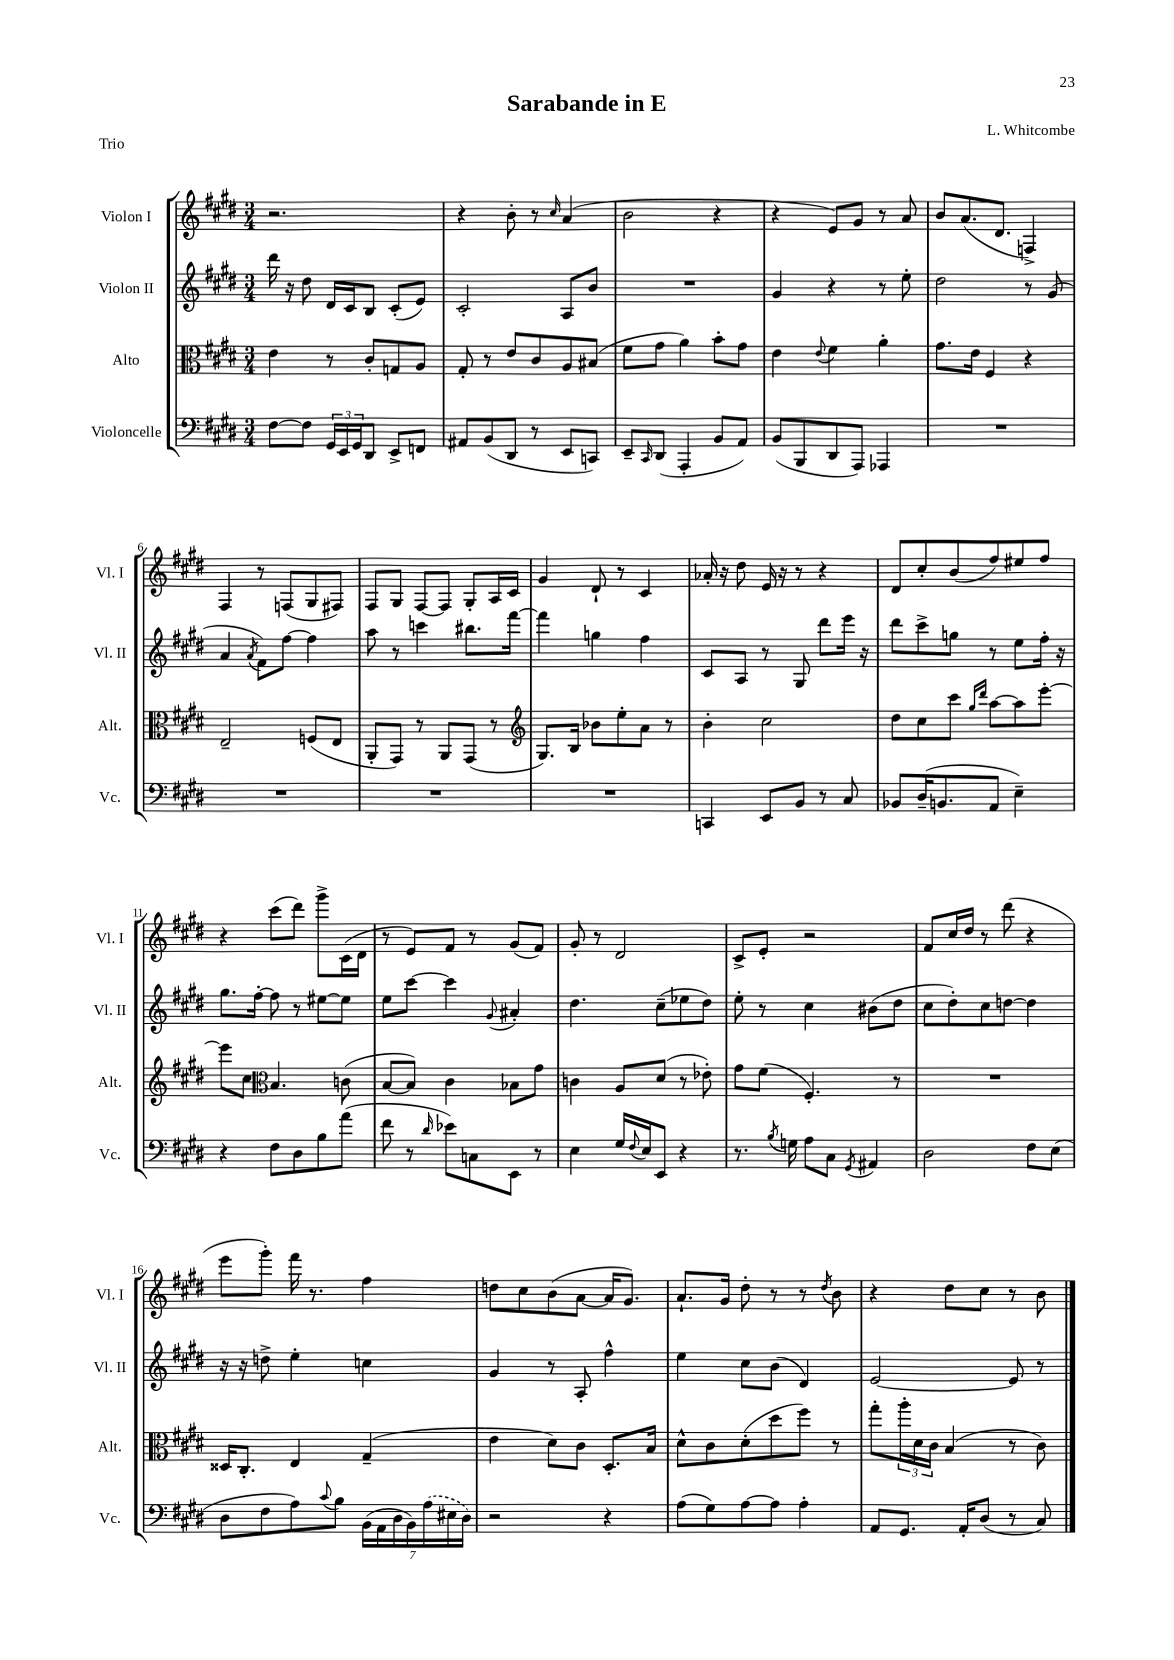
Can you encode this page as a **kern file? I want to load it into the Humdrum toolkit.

**kern	**kern	**kern	**kern
*staff4	*staff3	*staff2	*staff1
*clefF4	*clefC3	*clefG2	*clefG2
*k[f#c#g#d#]	*k[f#c#g#d#]	*k[f#c#g#d#]	*k[f#c#g#d#]
*M3/4	*M3/4	*M3/4	*M3/4
[8F#	4e	16ddd#	2.r
.	.	16r	.
8F#]	.	8dd#	.
24GG#	8r	16d#	.
24EE	.	.	.
.	.	16c#	.
24GG#	.	.	.
8DD#	8c#'	8B	.
8EE^	8G	(8c#'	.
8FF	8A	8e)	.
=	=	=	=
8AA#	8G#'	2c#'	4r
(8BB	8r	.	.
8DD#	8e	.	8b'
8r	8c#	.	8r
.	.	.	16qqcc#
8EE	8A	8A	(4a
8CC)	(8B#	8b	.
=	=	=	=
8EE~	8f#	2.r	2b
16qqCC#	.	.	.
(8DD#	8g#	.	.
4AAA'	4a)	.	.
8BB	8b'	.	4r
8AA)	8g#	.	.
=	=	=	=
(8BB	4e	4g#	4r
8BBB	.	.	.
.	8qqe	.	.
8DD#	4f#	4r	8e)
8AAA)	.	.	8g#
4AAA-	4a'	8r	8r
.	.	8ee'	8a
=	=	=	=
2.r	8.g#	2dd#	8b
.	.	.	(8.a
.	16e	.	.
.	4F#	.	.
.	.	.	8.d#
.	4r	8r	4F^)
.	.	(8g#	.
=	=	=	=
2.r	2E~	4a	4F#
.	.	8qa	.
.	.	8f#)	8r
.	.	[8ff#	(8F
.	(8F	4ff#]	8G#
.	8E	.	8F#)
=	=	=	=
2.r	8AA'	8aa	8F#
.	8GG#)	8r	8G#
.	8r	4ccc	[8F#
.	8AA	.	8F#]
.	(8GG#	8.bb#	8G#'
.	8r	.	16A
.	.	[16fff#	16c#
=	=	=	=
*	*clefG2	*	*
2.r	8.G#)	4fff#]	4g#
.	16B	.	.
.	8b-	4gg	8d#`
.	8ee'	.	8r
.	8a	4ff#	4c#
.	8r	.	.
=	=	=	=
4CC	4b'	8c#	16a-'
.	.	.	16r
.	.	8A	8dd#
8EE	2cc#	8r	16e
.	.	.	16r
8BB	.	8G#	8r
8r	.	8ddd#	4r
8C#	.	16eee	.
.	.	16r	.
=	=	=	=
8BB-	8dd#	8ddd#	8d#
(16D#~	8cc#	8ccc#^	8cc#'
8.BB	.	.	.
.	8ccc#	8gg	(8b
.	16qqgg#	.	.
.	16qqddd#	.	.
8AA	[8aa	8r	8ff#)
4E~)	8aa]	8ee	8ee#
.	[8eee'	16ff#'	8ff#
.	.	16r	.
=	=	=	=
4r	8eee]	8.gg#	4r
.	8cc#	.	.
.	.	[16ff#'	.
*	*clefC3	*	*
8F#	4.B	8ff#]	(8ccc#
8D#	.	8r	8ddd#)
8B	.	[8ee#	8ggg#^
(8a	(8c	8ee#]	(16c#
.	.	.	16d#
=	=	=	=
8f#	[8B	8ee	8r
8r	8B])	[8ccc#	8e)
16qqd#	.	.	.
8e-)	4c#	4ccc#]	8f#
8C	.	.	8r
.	.	8qqg#	.
8EE	8B-	4a#'	(8g#
8r	8g#	.	8f#)
=	=	=	=
4E	4c	4.dd#	8g#'
.	.	.	8r
16G#	8A	.	2d#
8qqF#	.	.	.
16E	.	.	.
8EE	(8d#	(8cc#~	.
4r	8r	8ee-	.
.	8e-')	8dd#)	.
=	=	=	=
8.r	8g#	8ee'	8c#^
.	(8f#	8r	8e'
8qB	.	.	.
16G	.	.	.
8A	4.F#')	4cc#	2r
8C#	.	.	.
8qGG#	.	.	.
4AA#	.	(8b#	.
.	8r	8dd#	.
=	=	=	=
2D#	2.r	8cc#	8f#
.	.	8dd#')	16cc#
.	.	.	16dd#
.	.	8cc#	8r
.	.	[8dd	(8ddd#
8F#	.	4dd]	4r
(8E	.	.	.
=	=	=	=
8D#	16D##	16r	8eee
.	8.C#'	16r	.
8F#	.	8dd^	8ggg#')
8A)	4E	4ee'	16fff#
.	.	.	8.r
8qqc#	.	.	.
8B	.	.	.
(28BB	(4G#~	4cc	4ff#
28AA	.	.	.
28D#	.	.	.
28BB)	.	.	.
(28A	.	.	.
28E#	.	.	.
28D#)	.	.	.
=	=	=	=
2r	4e	4g#	8dd
.	.	.	8cc#
.	8d#)	8r	(8b
.	8c#	8A'	[8a
4r	8.D#'	4ff#^^	16a]
.	.	.	8.g#)
.	16B	.	.
=	=	=	=
(8A	8d#^^	4ee	8.a`
8G#)	8c#	.	.
.	.	.	16g#
[8A	(8d#'	8cc#	8dd#'
8A]	8dd#	(8b	8r
4A'	8ff#)	4d#)	8r
.	.	.	8qdd#
.	8r	.	8b
=	=	=	=
8AA	8gg#'	[2e	4r
8.GG#	24aa'	.	.
.	24d#	.	.
.	24c#	.	.
.	(4B	.	8dd#
16AA'	.	.	.
(8D#	.	.	8cc#
8r	8r	8e]	8r
8C#)	8c#)	8r	8b
==	==	==	==
*-	*-	*-	*-
